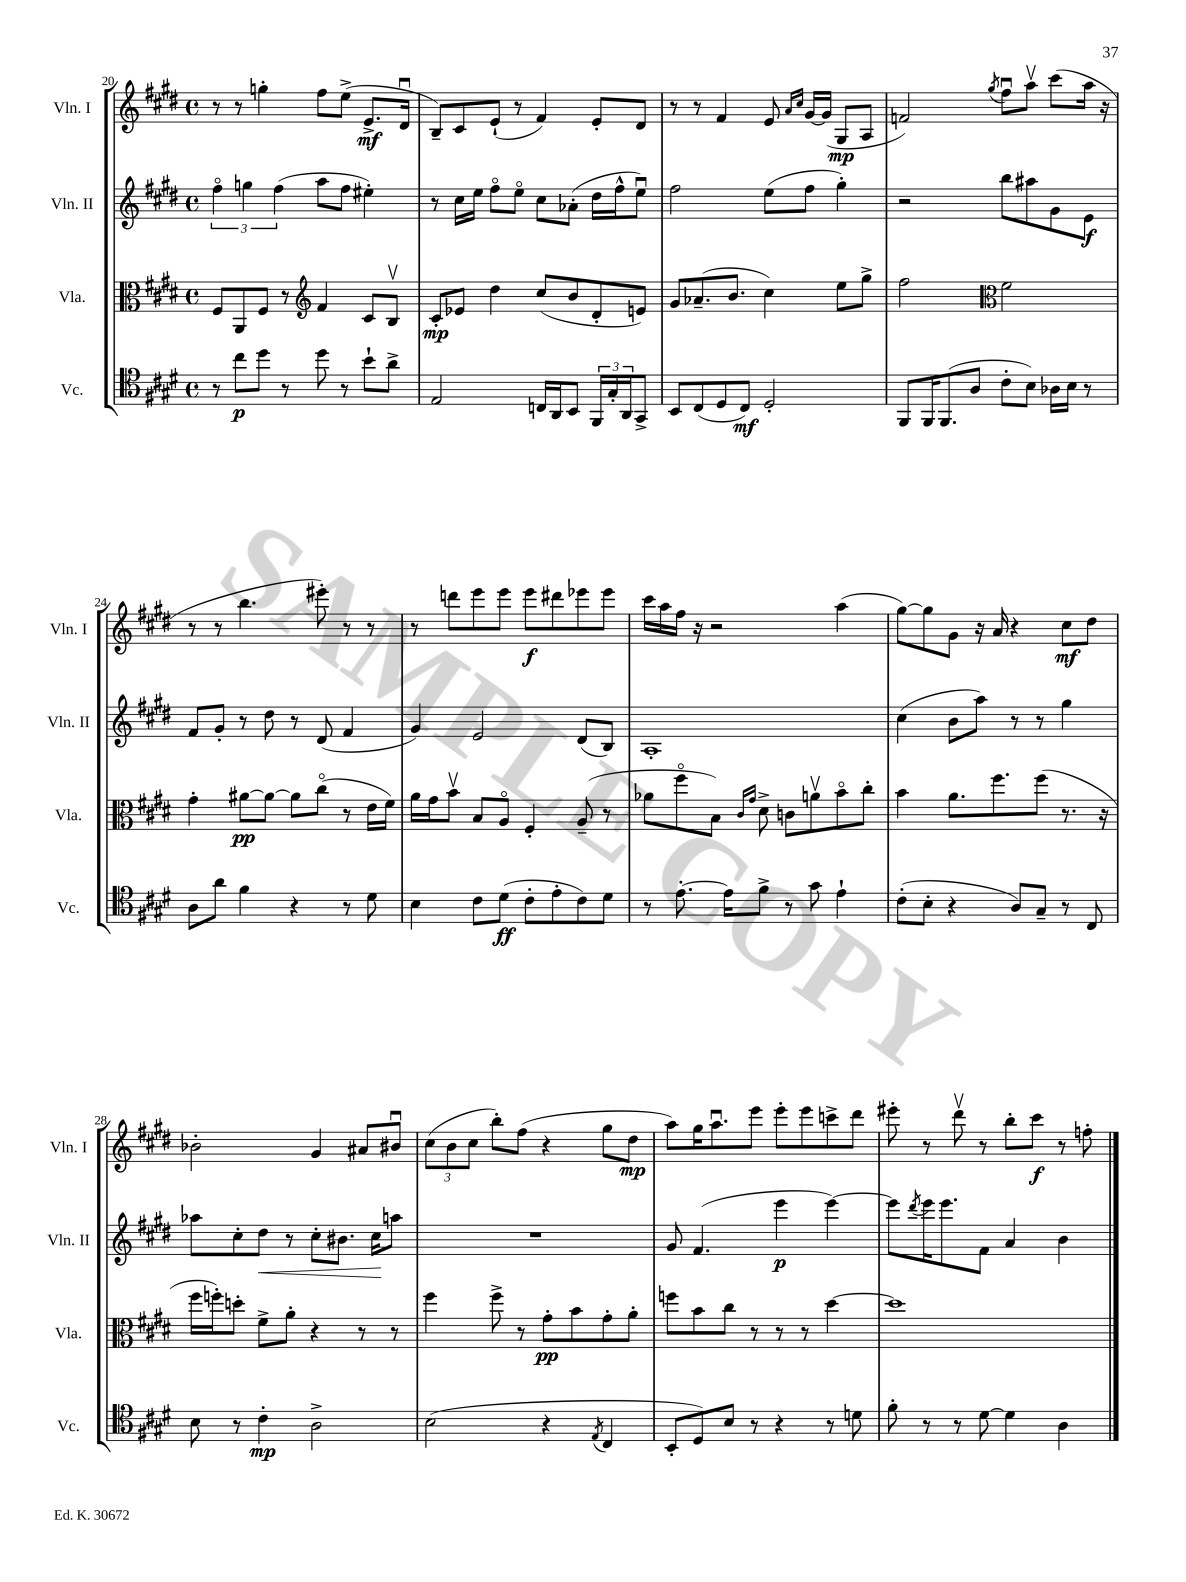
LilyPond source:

<<
\new StaffGroup <<
\new Staff = "s0" \with { instrumentName = "Vln. I" shortInstrumentName = "Vln. I" } {
    \clef treble \key e \major \defaultTimeSignature \time 4/4
    r8 r8 g''4-. fis''8 e''8->( e'8.->\mf dis'16\downbow |
    b8--) cis'8 e'8-!( r8 fis'4) e'8-. dis'8 |
    r8 r8 fis'4 e'8 \grace { a'16 cis''16 } gis'16~ gis'16( gis8\mp a8 |
    f'2) \acciaccatura { gis''8 } fis''8\downbow a''8\upbow cis'''8( a''16 r16 |
    r8 r8 b''4. eis'''8-.) r8 r8 |
    r8 d'''8 e'''8 e'''8 e'''8\f dis'''8 ees'''8 ees'''8 |
    cis'''16 a''16 fis''16 r16 r2 a''4( |
    gis''8~) gis''8 gis'8 r16 a'16 r4 cis''8\mf dis''8 |
    bes'2-. gis'4 ais'8 bis'8\downbow |
    \tuplet 3/2 { cis''8( b'8 cis''8 } b''8-.) fis''8( r4 gis''8 dis''8\mp |
    a''8) gis''16 a''8.\downbow e'''8 e'''8-. e'''8 c'''8-> dis'''8 |
    eis'''8-. r8 dis'''8\upbow r8 b''8-. cis'''8\f r8 f''8-. \bar "|." |
}
\new Staff = "s1" \with { instrumentName = "Vln. II" shortInstrumentName = "Vln. II" } {
    \clef treble \key e \major \defaultTimeSignature \time 4/4
    \tuplet 3/2 { fis''4\flageolet g''4 fis''4( } a''8 fis''8 eis''4-.) |
    r8 cis''16 e''16 fis''8\flageolet e''8\flageolet cis''8 aes'8-.( dis''16 fis''16-^ e''8\downbow) |
    fis''2 e''8( fis''8 gis''4-.) |
    r2 b''8 ais''8 gis'8 e'8\f |
    fis'8 gis'8-. r8 dis''8 r8 dis'8( fis'4 |
    gis'4) e'2 dis'8( b8) |
    a1-. |
    cis''4( b'8 a''8) r8 r8 gis''4 |
    aes''8 cis''8-. dis''8\< r8 cis''8-. bis'8. cis''16\! a''8 |
    R1 |
    gis'8 fis'4.( e'''4\p e'''4~) |
    e'''8 \acciaccatura { dis'''8 } e'''16 e'''8. fis'8 a'4 b'4 \bar "|." |
}
\new Staff = "s2" \with { instrumentName = "Vla." shortInstrumentName = "Vla." } {
    \clef alto \key e \major \defaultTimeSignature \time 4/4
    fis8 a,8 fis8 r8 \clef treble fis'4 cis'8 b8\upbow |
    cis'8-.\mp ees'8 dis''4 cis''8( b'8 dis'8-. e'8) |
    gis'8 aes'8.--( b'8. cis''4) e''8 gis''8-> |
    fis''2 \clef alto fis'2 |
    gis'4-. ais'8~\pp ais'8~ ais'8 cis''8\flageolet( r8 e'16 fis'16) |
    a'16 gis'16 b'8\upbow b8 a8\flageolet fis4-. a8--( r8 |
    aes'8 fis''8\flageolet b8) \grace { cis'16 gis'16 } dis'8-> c'8 a'8\upbow b'8\flageolet cis''8-. |
    b'4 a'8. fis''8. fis''8( r8. r16 |
    fis''16 f''16-.) d''8-. fis'8-> a'8-. r4 r8 r8 |
    fis''4 fis''8-> r8 gis'8-.\pp b'8 gis'8-. a'8-. |
    f''8 b'8 cis''8 r8 r8 r8 dis''4~ |
    dis''1 \bar "|." |
}
\new Staff = "s3" \with { instrumentName = "Vc." shortInstrumentName = "Vc." } {
    \clef tenor \key e \major \defaultTimeSignature \time 4/4
    r8 cis''8\p dis''8 r8 dis''8 r8 b'8-! a'8-> |
    e2 c16 a,16 b,8 \tuplet 3/2 { fis,16 gis16-. a,16 } gis,8-> |
    b,8 cis8( dis8 cis8\mf) dis2-. |
    fis,8 fis,16 fis,8.( a8 cis'8-. b8) aes16 b16 r8 |
    a8 a'8 fis'4 r4 r8 dis'8 |
    b4 cis'8 dis'8\ff( cis'8-. e'8-. cis'8) dis'8 |
    r8 e'8.~-. e'16 fis'8-> r8 gis'8 e'4-! |
    cis'8-.( b8-. r4 a8) gis8-- r8 cis8 |
    b8 r8 cis'4-.\mp a2-> |
    b2( r4 \acciaccatura { e8 } cis4 |
    b,8-. dis8) b8 r8 r4 r8 d'8 |
    fis'8-. r8 r8 dis'8~ dis'4 a4 \bar "|." |
}
>>
>>
\layout { \context { \Score currentBarNumber = #20 } }
